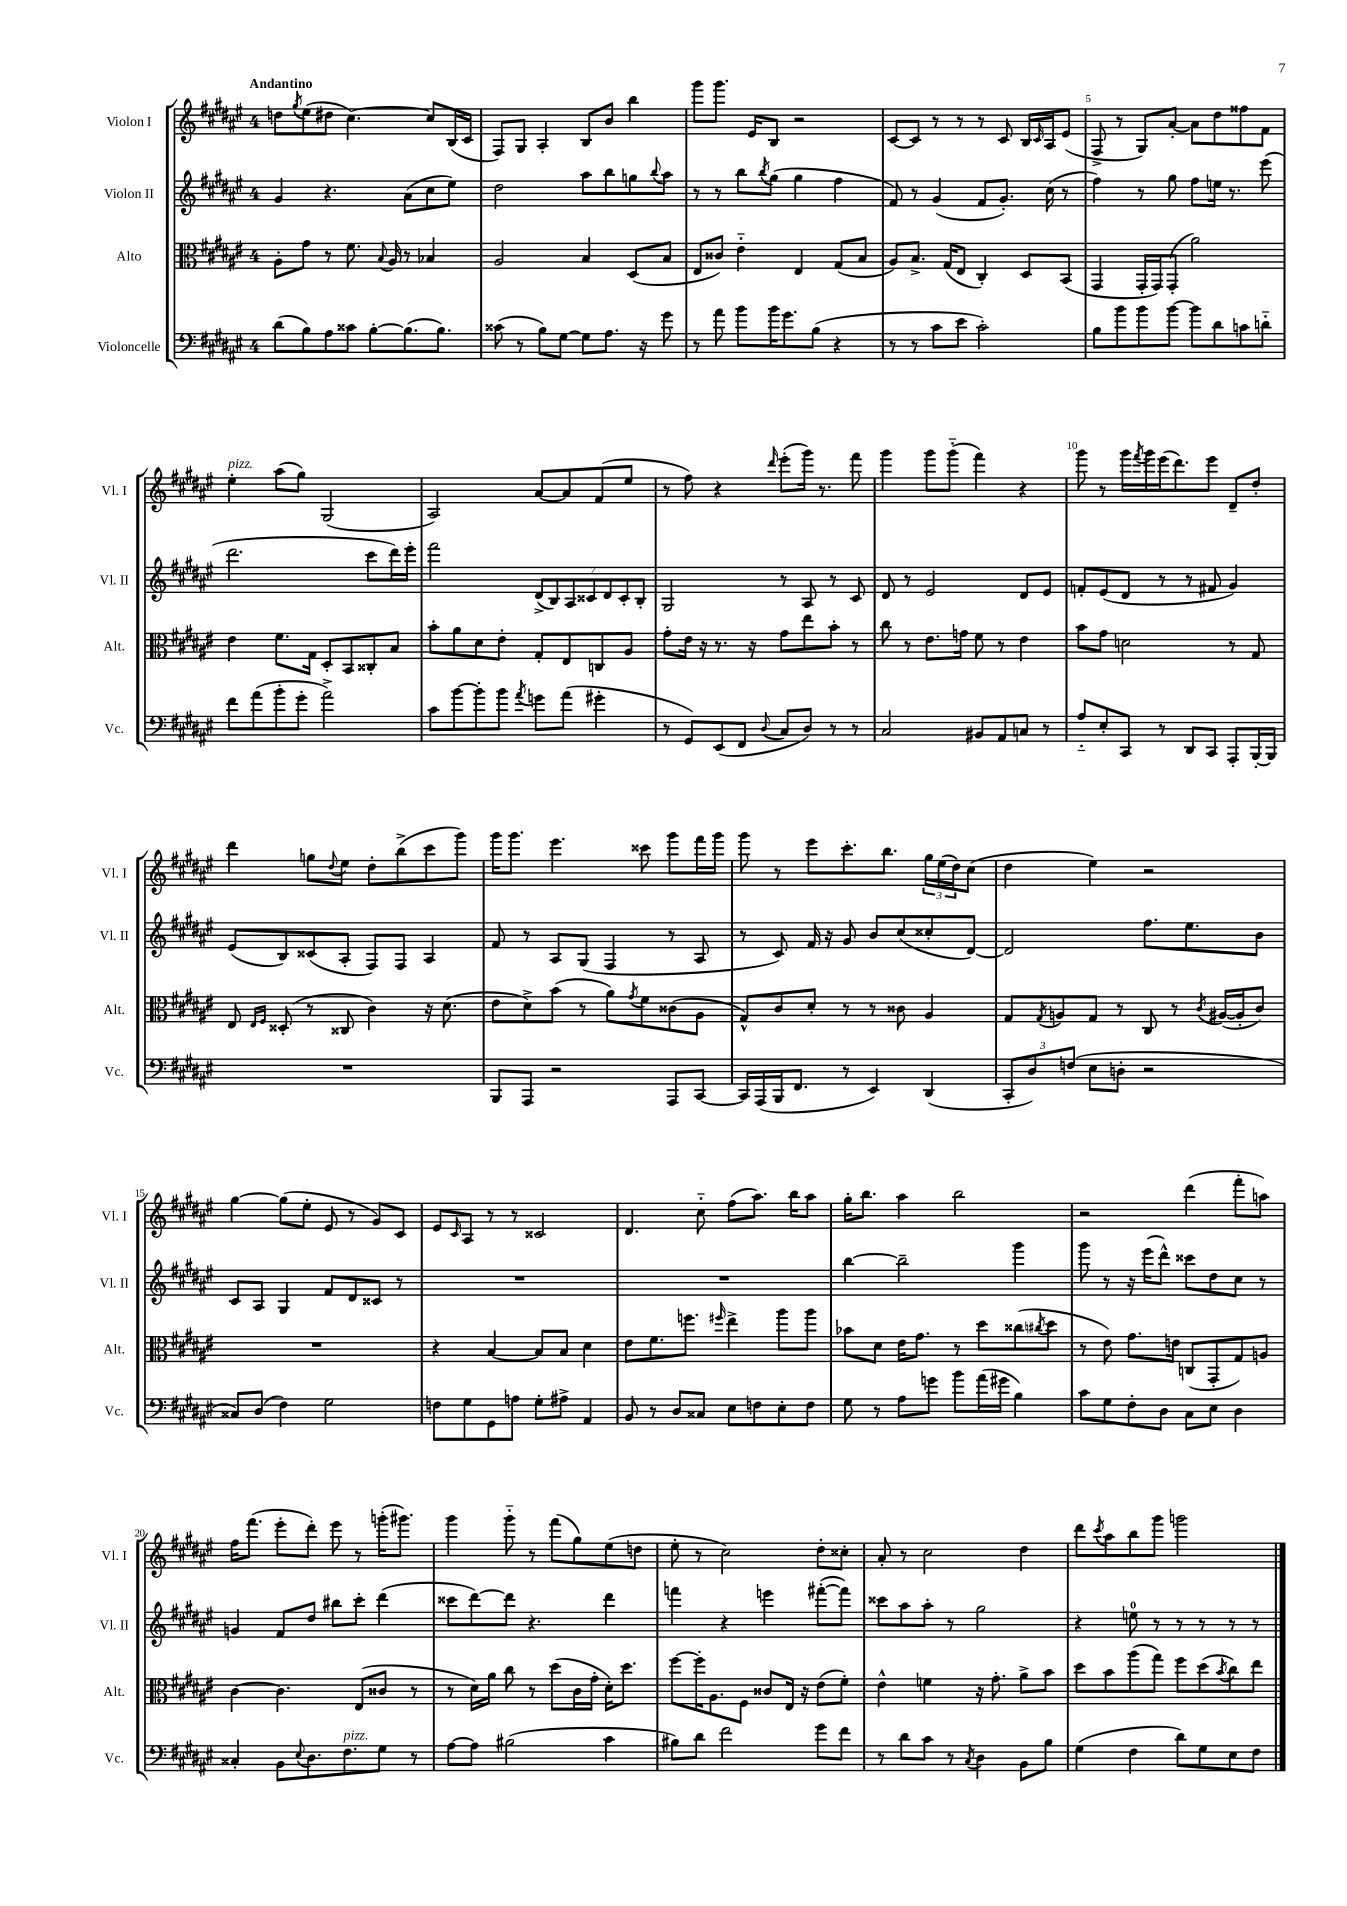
<<
\new StaffGroup <<
\new Staff = "s0" \with { instrumentName = "Violon I" shortInstrumentName = "Vl. I" } {
    \clef treble \key fis \major \once \override Staff.TimeSignature.style = #'single-digit \time 4/4 \tempo "Andantino"
    d''8 \acciaccatura { gis''8 } eis''8( dis''8 cis''4.~) cis''8 b16( cis'16 |
    fis8) gis8 ais4-. b8 b'8 b''4 |
    gis'''8 gis'''8. eis'16 b8 r2 |
    cis'8~ cis'8 r8 r8 r8 cis'8 b16 \grace { cis'16 } ais16 eis'8( |
    fis8-> r8 gis8) ais'8~-. ais'8 dis''8 fisis''8 fis'8 |
    eis''4-.^\markup { \italic "pizz." } ais''8( gis''8) gis2( |
    ais2) ais'8~ ais'8 fis'8( eis''8 |
    r8 fis''8) r4 \grace { dis'''16 } eis'''8-.( gis'''16) r8. fis'''8 |
    gis'''4 gis'''8 gis'''8-_( fis'''4) r4 |
    gis'''8 r8 gis'''16 \acciaccatura { fis'''8 } gis'''16 eis'''16( dis'''8.) eis'''8 dis'8-- dis''8-. |
    dis'''4 g''8 \appoggiatura { dis''8 } eis''8 dis''8-. b''8->( cis'''8 gis'''8) |
    gis'''16 gis'''8. eis'''4. cisis'''8 gis'''8 fis'''16 gis'''16 |
    gis'''8 r8 eis'''8 cis'''8.-. b''8. \tuplet 3/2 { gis''16 eis''16( dis''16) } cis''8( |
    dis''4 eis''4) r2 |
    gis''4~ gis''8( eis''8-. eis'8 r8 gis'8) cis'8 |
    eis'8 \grace { cis'16 } ais8 r8 r8 cisis'2 |
    dis'4. cis''8-_ fis''8( ais''8.) b''16 ais''8 |
    gis''16-. b''8. ais''4 b''2 |
    r2 dis'''4( fis'''8-. a''8) |
    fis''16 fis'''8.( eis'''8-. dis'''8-.) eis'''8 r8 g'''16-.( gis'''8.) |
    gis'''4 gis'''8-_ r8 fis'''8( gis''8) eis''8( d''8 |
    eis''8-. r8 cis''2) dis''8-. cisis''8-. |
    ais'8-. r8 cis''2 dis''4 |
    dis'''8 \acciaccatura { cis'''8 } ais''8 b''8 gis'''8 g'''2 \bar "|." |
}
\new Staff = "s1" \with { instrumentName = "Violon II" shortInstrumentName = "Vl. II" } {
    \clef treble \key fis \major \once \override Staff.TimeSignature.style = #'single-digit \time 4/4
    gis'4 r4. ais'8( cis''8 eis''8) |
    dis''2 ais''8 b''8 g''8 \appoggiatura { b''8 } ais''8 |
    r8 r8 b''8 \acciaccatura { b''8 } gis''8( gis''4 fis''4 |
    fis'8) r8 gis'4( fis'8 gis'8.-.) cis''16( r8 |
    fis''4) r8 gis''8 fis''8 e''16 r8. eis'''8( |
    dis'''2. cis'''8 dis'''16) eis'''16-. |
    fis'''2 \tuplet 7/4 { dis'8->( b8) ais8 cisis'8 dis'8 cisis'8-. b8-. } |
    gis2 r8 ais8 r8 cis'8 |
    dis'8 r8 eis'2 dis'8 eis'8 |
    f'8-. eis'8( dis'8 r8 r8 fis'8 gis'4) |
    eis'8( b8) cisis'8( ais8-. fis8) fis8 ais4 |
    fis'8 r8 ais8 gis8( fis4 r8 ais8 |
    r8 cis'8) fis'16 r16 gis'8 b'8 cis''8( cisis''8-. dis'8~) |
    dis'2 fis''8. eis''8. b'8 |
    cis'8 ais8 gis4 fis'8 dis'8 cisis'8 r8 |
    R1 |
    R1 |
    b''4~ b''2-- gis'''4 |
    gis'''8 r8 r16 eis'''16( dis'''8-^) cisis'''8 dis''8 cis''8 r8 |
    g'4 fis'8 dis''8 bis''8 cis'''8-. dis'''4( |
    cisis'''8 dis'''8~) dis'''8 r4. dis'''4 |
    f'''4 r4 e'''4 fis'''8~-.( fis'''8) |
    cisis'''8 ais''8 ais''8-. r8 gis''2 |
    r4 e''8-0 r8 r8 r8 r8 r8 \bar "|." |
}
\new Staff = "s2" \with { instrumentName = "Alto" shortInstrumentName = "Alt." } {
    \clef alto \key fis \major \once \override Staff.TimeSignature.style = #'single-digit \time 4/4
    ais8-. gis'8 r8 fis'8. \appoggiatura { b8 } ais16 r8 bes4 |
    ais2 b4 dis8( b8 |
    eis8 cisis'8) eis'4-_ eis4 gis8( b8 |
    ais8) b8.-> gis16( eis8 cis4-.) dis8 b,8( |
    gis,4 gis,16-. gis,16) gis,8-.( ais'2) |
    eis'4 fis'8. gis16 dis8-. b,8 cisis8-. b8 |
    b'8-. ais'8 dis'8 eis'8-. gis8-. eis8 c8 ais8 |
    gis'8-. eis'16 r16 r8. r16 gis'8 eis''8 b'8-. r8 |
    cis''8 r8 eis'8. g'16 fis'8 r8 eis'4 |
    b'8 gis'8 d'2 r8 gis8 |
    eis8 \grace { eis16 fis16 } disis8-.( r8 cisis8 cis'4) r16 dis'8.( |
    eis'8 dis'8->) b'8( r8 ais'8) \acciaccatura { gis'8 } fis'8 cisis'8( ais8 |
    gis8-^) cis'8 dis'8-. r8 r8 cisis'8 ais4 |
    gis8 \acciaccatura { gis8 } a8 gis8 r8 cis8 r8 \acciaccatura { cis'8 } ais16~( ais16-. cis'8) |
    R1 |
    r4 b4~ b8 b8 dis'4 |
    eis'8 fis'8. f''8. \grace { fis''16 } eis''4-> ais''8 ais''8 |
    bes'8 dis'8 eis'16 gis'8. r8 dis''8 cisis''8( \acciaccatura { cis''8 } dis''8 |
    r8 eis'8) gis'8. e'16 c8( gis,8-. gis8) a8 |
    cis'4~ cis'4. eis8( cisis'8 r8 |
    r8 dis'16) ais'16 cis''8 r8 dis''8( cis'16 gis'16-. dis'16-.) dis''8. |
    fis''8~ fis''16-. ais8. fis8 cisis'8 eis16 r16 eis'8( fis'8-.) |
    eis'4-^ f'4 r16 gis'8.-. ais'8-> b'8 |
    dis''8 b'8 ais''8( gis''8) fis''8 dis''8( \acciaccatura { b'8 } cis''8) eis''8 \bar "|." |
}
\new Staff = "s3" \with { instrumentName = "Violoncelle" shortInstrumentName = "Vc." } {
    \clef bass \key fis \major \once \override Staff.TimeSignature.style = #'single-digit \time 4/4
    dis'8( b8) ais8 cisis'8 b8~-. b8.( b8.) |
    cisis'8( r8 b8) gis8~ gis8 ais8. r16 gis'8 |
    r8 ais'8 b'8 b'16 gis'8. b8( r4 |
    r8 r8 cis'8 eis'8 cis'2-.) |
    b8 b'8 b'8 b'8~ b'8 dis'8 c'8 d'8-_ |
    fis'8 ais'8( b'8-. gis'8-. ais'2->) |
    cis'8 b'8~ b'8-. b'8 \acciaccatura { ais'8 } g'8 ais'8( gis'4-. |
    r8 gis,8) eis,8( fis,8 \appoggiatura { dis8 } cis8 dis8) r8 r8 |
    cis2 bis,8 ais,8 c8 r8 |
    ais8-_ eis8-. cis,8 r8 dis,8 cis,8 ais,,8-. b,,16~-. b,,16 |
    R1 |
    b,,8 ais,,8 r2 ais,,8 cis,8~ |
    cis,16 ais,,16( b,,16 fis,8. r8 eis,4) dis,4( |
    \tuplet 3/2 { cis,8-. dis8) f8( } eis8 d8-. r2 |
    cisis8) dis8( fis4) gis2 |
    f8 gis8 gis,8 a8 gis8-. ais8-> ais,4 |
    b,8 r8 dis8 cisis8 eis8 f8 eis8-. f8 |
    gis8 r8 ais8 g'8 b'8 ais'16( gis'16 b4) |
    cis'8 gis8 fis8-. dis8 cis8 eis8 dis4 |
    cisis4-. b,8 \appoggiatura { eis8 } dis8. fis8.^\markup { \italic "pizz." } gis8 r8 |
    ais8~ ais8 bis2( cis'4 |
    bis8) dis'8 fis'2 gis'8 fis'8 |
    r8 dis'8 cis'8 r8 \acciaccatura { cis8 } dis4 b,8 b8 |
    gis4( fis4 dis'8) gis8 eis8 fis8 \bar "|." |
}
>>
>>
\layout { \context { \Score \override BarNumber.break-visibility = ##(#f #t #t) barNumberVisibility = #(every-nth-bar-number-visible 5) } }
